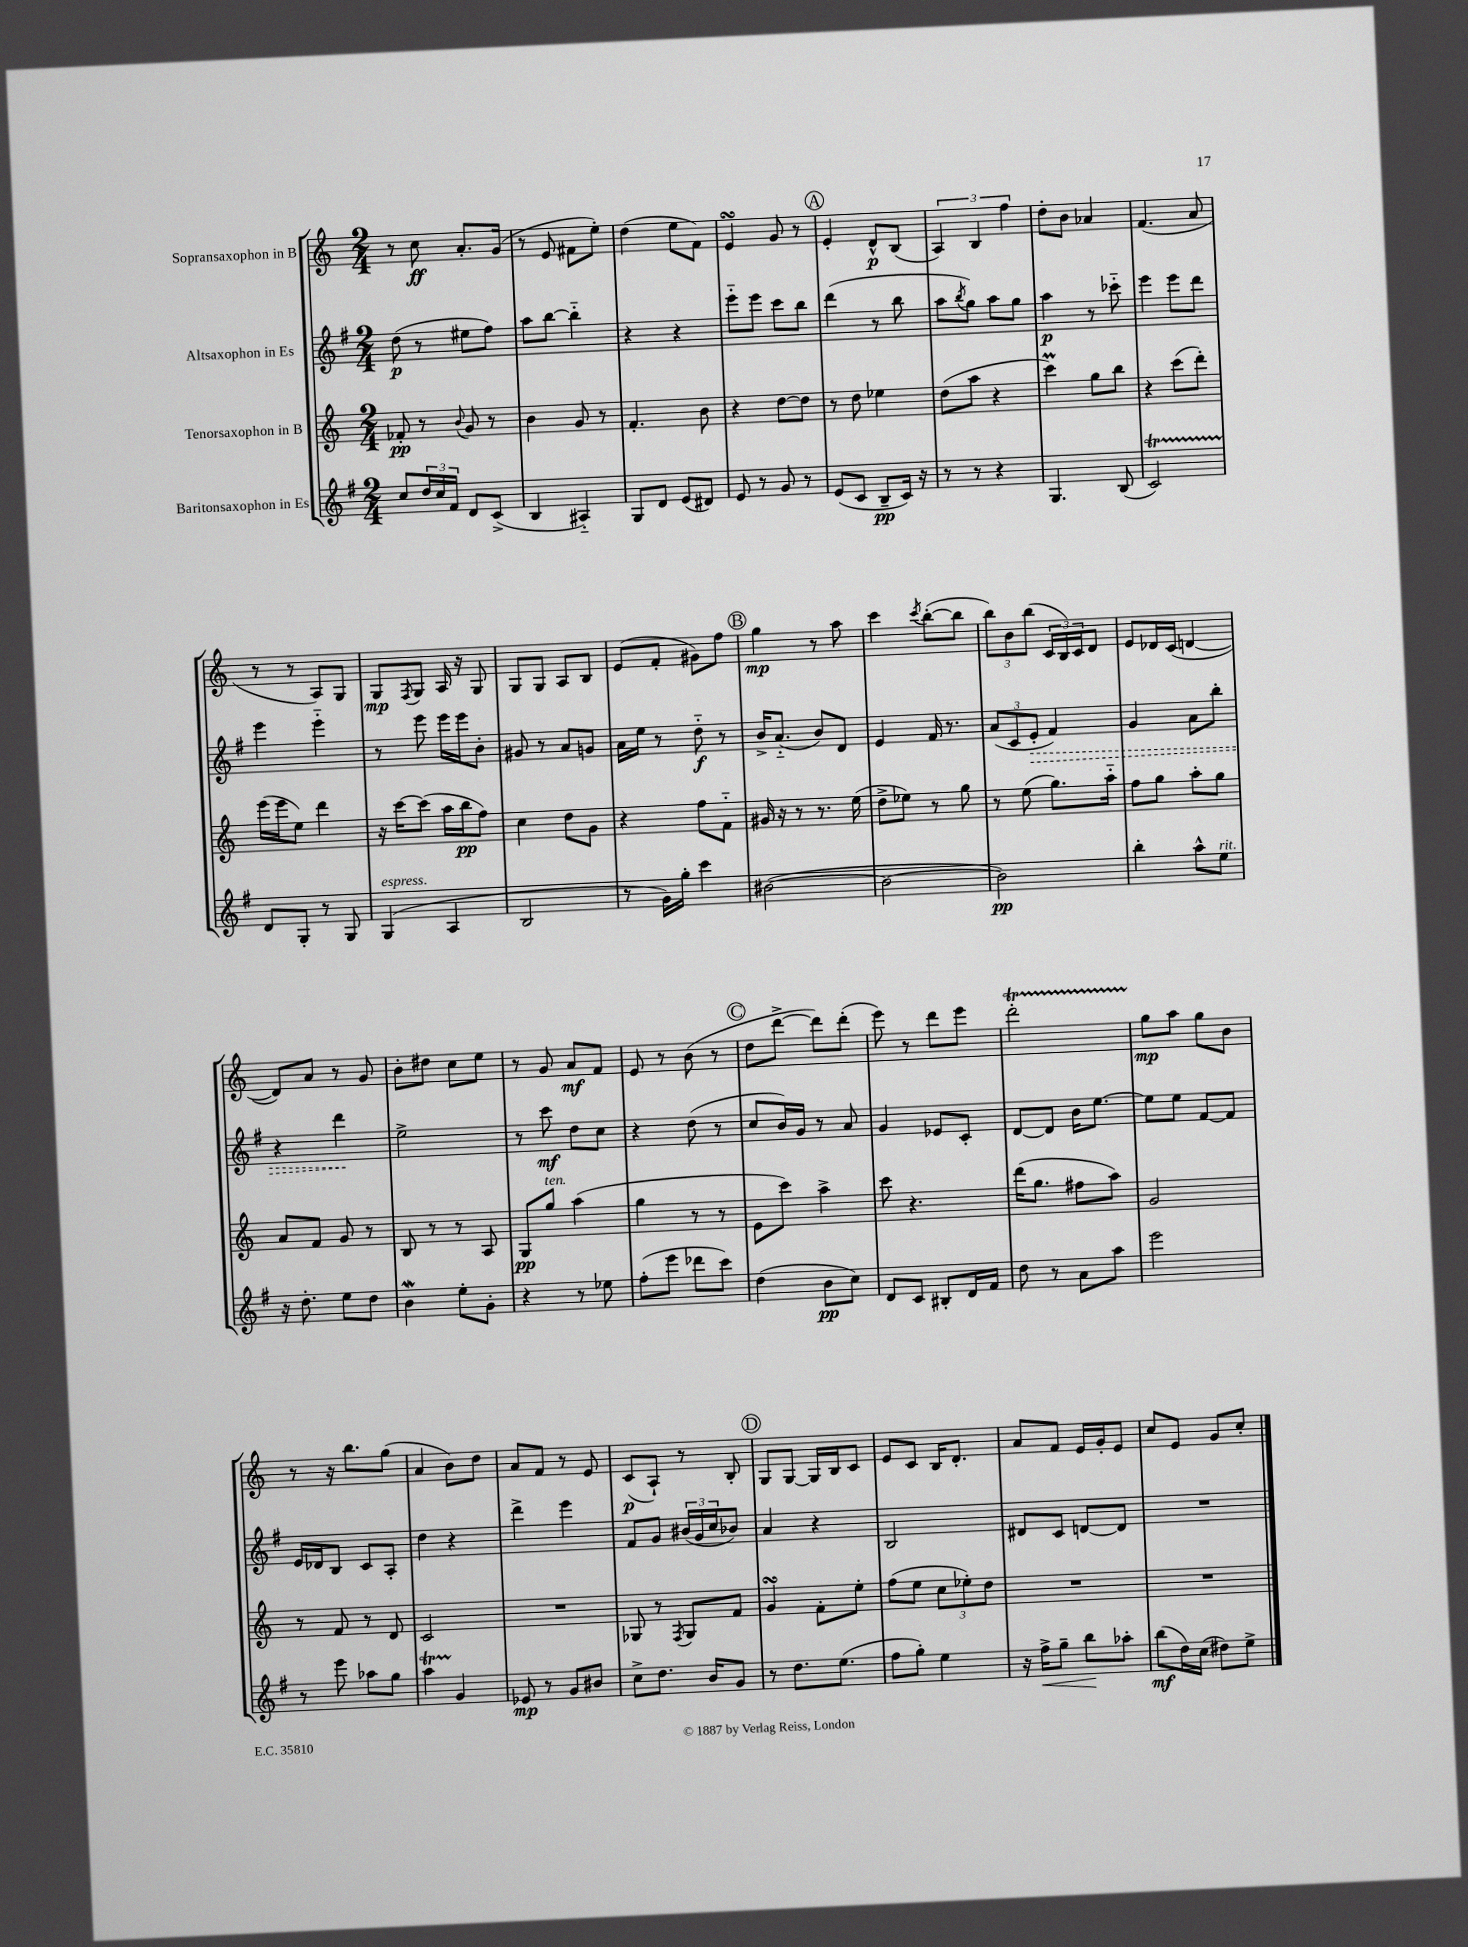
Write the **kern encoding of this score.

**kern	**kern	**kern	**kern
*staff4	*staff3	*staff2	*staff1
*clefG2	*clefG2	*clefG2	*clefG2
*k[f#]	*k[]	*k[f#]	*k[]
*M2/4	*M2/4	*M2/4	*M2/4
8cc/L	8f-'/	(8dd\	8r
24dd/L	8r	8r	8cc\
24cc/	.	.	.
24f#/JJ	.	.	.
.	8qqb/	.	.
8d/L	8g/	8ee#\L	8.a'/L
(8c^/J	8r	8ff#\J)	.
.	.	.	(16g/Jk
=	=	=	=
4B/	4b\	8aa\L	8r
.	.	[8bb\J	8e/
4A#'~/)	8g/	4bb'~\]	8f#\L
.	8r	.	8ee'\J)
=	=	=	=
8G/L	4.f'/	4r	(4dd\
8d/J	.	.	.
(8e/L	.	4r	8ee\L
8d#/J)	8b\	.	8f\J)
=	=	=	=
8e/	4r	8eee'~\L	4e/
8r	.	8eee\J	.
8g/	[8dd\L	8ccc\L	8g/
8r	8dd\]J	8bb\J	8r
=	=	=	=
(8e/L	8r	(4ddd\	4e'/
8c/J	8dd\	.	.
8B~/L	4ee-\	8r	8d^^/L
16c/Jk)	.	8bb\	(8B/J
16r	.	.	.
=	=	=	=
8r	(8dd\L	8aa\L	6A/)
.	.	8qbb/	.
8r	8aa\J	8gg\J)	.
.	.	.	6B/
4r	4r	8aa\L	.
.	.	.	6ff\
.	.	8gg\J	.
=	=	=	=
4.G/	4ccc\)	4aa\	8dd'\L
.	.	.	8b\J
.	8gg\L	8r	4a-/
(8B/	8bb\J	8ccc-'~\	.
=	=	=	=
2c/)	4r	4eee\	(4.f/
.	(8ccc\L	8eee\L	.
.	8ddd'\J)	8ddd\J	8a/
=	=	=	=
8d/L	(16eee\LL	4eee\	8r
.	16eee\J	.	.
8G'/J	8ee\J)	.	8r
8r	4ddd\	4eee'~\	8A/L)
8G/	.	.	8G/J
=	=	=	=
(4G/	16r	8r	8G/L
.	[16ccc\LK	.	.
.	.	.	8qF/
.	(8ccc\]J	8eee\	8G/J
4A/	16aa\LL	16eee\LL	16A/
.	16bb\J	16eee\J	16r
.	8ff\J)	8b'\J	8G/
=	=	=	=
2B/	4cc\	8g#/	8G/L
.	.	8r	8G/J
.	8dd\L	8a/L	8A/L
.	8g\J	8g/J	8B/J
=	=	=	=
8r	4r	16a\LL	(8e/L
.	.	16ee\JJ	.
16g\LL)	.	8r	8f'/J
16gg'\JJ	.	.	.
4ccc\	8ff\L	8dd'~\	8g#\L)
.	8f'~\J	8r	8ff\J
=	=	=	=
([2b#\	16g#/	16b^/LK	4gg\
.	16r	(8.a'~/J	.
.	8r	.	.
.	8.r	8b/L)	8r
.	.	8d/J	8aa\
.	(16ee\	.	.
=	=	=	=
2b#\_	8dd^\L	4e/	4ccc\
.	8ee-\J)	.	.
.	.	.	8qccc/
.	8r	16f#/	([8bb'\L
.	.	8.r	.
.	8gg\	.	8bb\]J
=	=	=	=
2b#\])	8r	(12a/L	12bb\L)
.	.	12c/	12b\
.	(8ee\	.	.
.	.	12e'/J	(12bb\J
.	8.gg\L)	4f#/)	24c/LL
.	.	.	24B/)
.	.	.	24c/J
.	.	.	8d/J
.	16aa'~\Jk	.	.
=	=	=	=
4bb'\	8ff\L	4g/	8e/L
.	8gg\J	.	16d-/L
.	.	.	(16c/JJ
8aa^^\L	8aa'\L	8a\L	[4d/
8ee\J	8gg\J	8bb'\J	.
=	=	=	=
16r	8a/L	4r	8d/]L)
8.dd'\	.	.	.
.	8f/J	.	8a/J
8ee\L	8g/	4ddd\	8r
8dd\J	8r	.	8g/
=	=	=	=
4b\	8B/	2ee^\	8b'\L
.	8r	.	8dd#\J
8ee'\L	8r	.	8cc\L
8g'\J	8A/	.	8ee\J
=	=	=	=
4r	8G/L	8r	8r
.	8gg/J	8ccc\	8g/
8r	(4aa\	8dd\L	8a/L
8ee-\	.	8cc\J	8f/J
=	=	=	=
(8ff#'\L	4gg\	4r	8e/
8eee\J	.	.	8r
8ddd-\L	8r	(8dd\	(8b\
8ccc\J)	8r	8r	8r
=	=	=	=
(4dd\	8e\L	8cc/L	8dd\L
.	8ccc\J)	16b/L)	[8ddd^\J
.	.	16g/JJ	.
8b\L	4aa^\	8r	8ddd\]L)
8cc\J)	.	8a/	(8ddd'\J
=	=	=	=
8d/L	8ccc\	4g/	8eee\)
8c/J	4.r	.	8r
8B#'/L	.	8e-/L	8ddd\L
16d/L	.	8c'/J	8eee\J
16f#/JJ	.	.	.
=	=	=	=
8dd\	(16ddd\LK	[8d/L	2ddd'\
.	8.gg\J	.	.
8r	.	8d/]J	.
8a\L	8ff#\L	16b\LK	.
.	.	[8.ee\J	.
8aa\J	8aa\J)	.	.
=	=	=	=
2eee\	2g/	8ee\]L	8gg\L
.	.	8ee\J	8aa\J
.	.	[8f#/L	8gg\L
.	.	8f#/]J	8b\J
=	=	=	=
8r	8r	16e/LL	8r
.	.	16d-/J	.
8eee\	8f/	8B/J	16r
.	.	.	8.bb\L
8aa-\L	8r	8c/L	.
8gg\J	8d/	8A'/J	(8gg\J
=	=	=	=
4aa\	2c/	4dd\	4a/
4g/	.	4r	8b\L)
.	.	.	8dd\J
=	=	=	=
8e-/	2r	4ddd^\	8a/L
8r	.	.	8f/J
8g/L	.	4eee\	8r
8b#/J	.	.	8e/
=	=	=	=
8cc^\L	8G-/	8f#/L	(8c/L
8.dd\J	8r	8g/J	8A`/J)
.	8qF/	.	.
.	8G-/L	(24b#/LL	8r
.	.	24g/	.
16b/LK	.	.	.
.	.	24cc/J	.
8g/J	8f/J	8b-/J)	8B'/
=	=	=	=
8r	4g/	4a/	8G/L
8.dd\L	.	.	[8G/J
.	8f'\L	4r	16G/]LL
(8.ee\J	.	.	16B/J
.	8ee'\J	.	8c/J
=	=	=	=
8ff#\L	(8ff\L	2B/	8e/L
8gg'\J)	8ee\J	.	8c/J
4ee\	12cc\L	.	16B/LK
.	.	.	8.d'/J
.	12ee-'\)	.	.
.	12dd\J	.	.
=	=	=	=
16r	2r	8d#/L	8a/L
16ff#^\LK	.	.	.
8gg~\J	.	8c/J	8f/J
8bb\L	.	[8d/L	16e/LL
.	.	.	16g'/J
8aa-'\J	.	8d/]J	8e/J
=	=	=	=
(8bb\L	2r	2r	8cc/L
16dd\L)	.	.	8e/J
(16cc\JJ	.	.	.
8dd#\L)	.	.	8g/L
8ee^\J	.	.	8cc'/J
==	==	==	==
*-	*-	*-	*-
